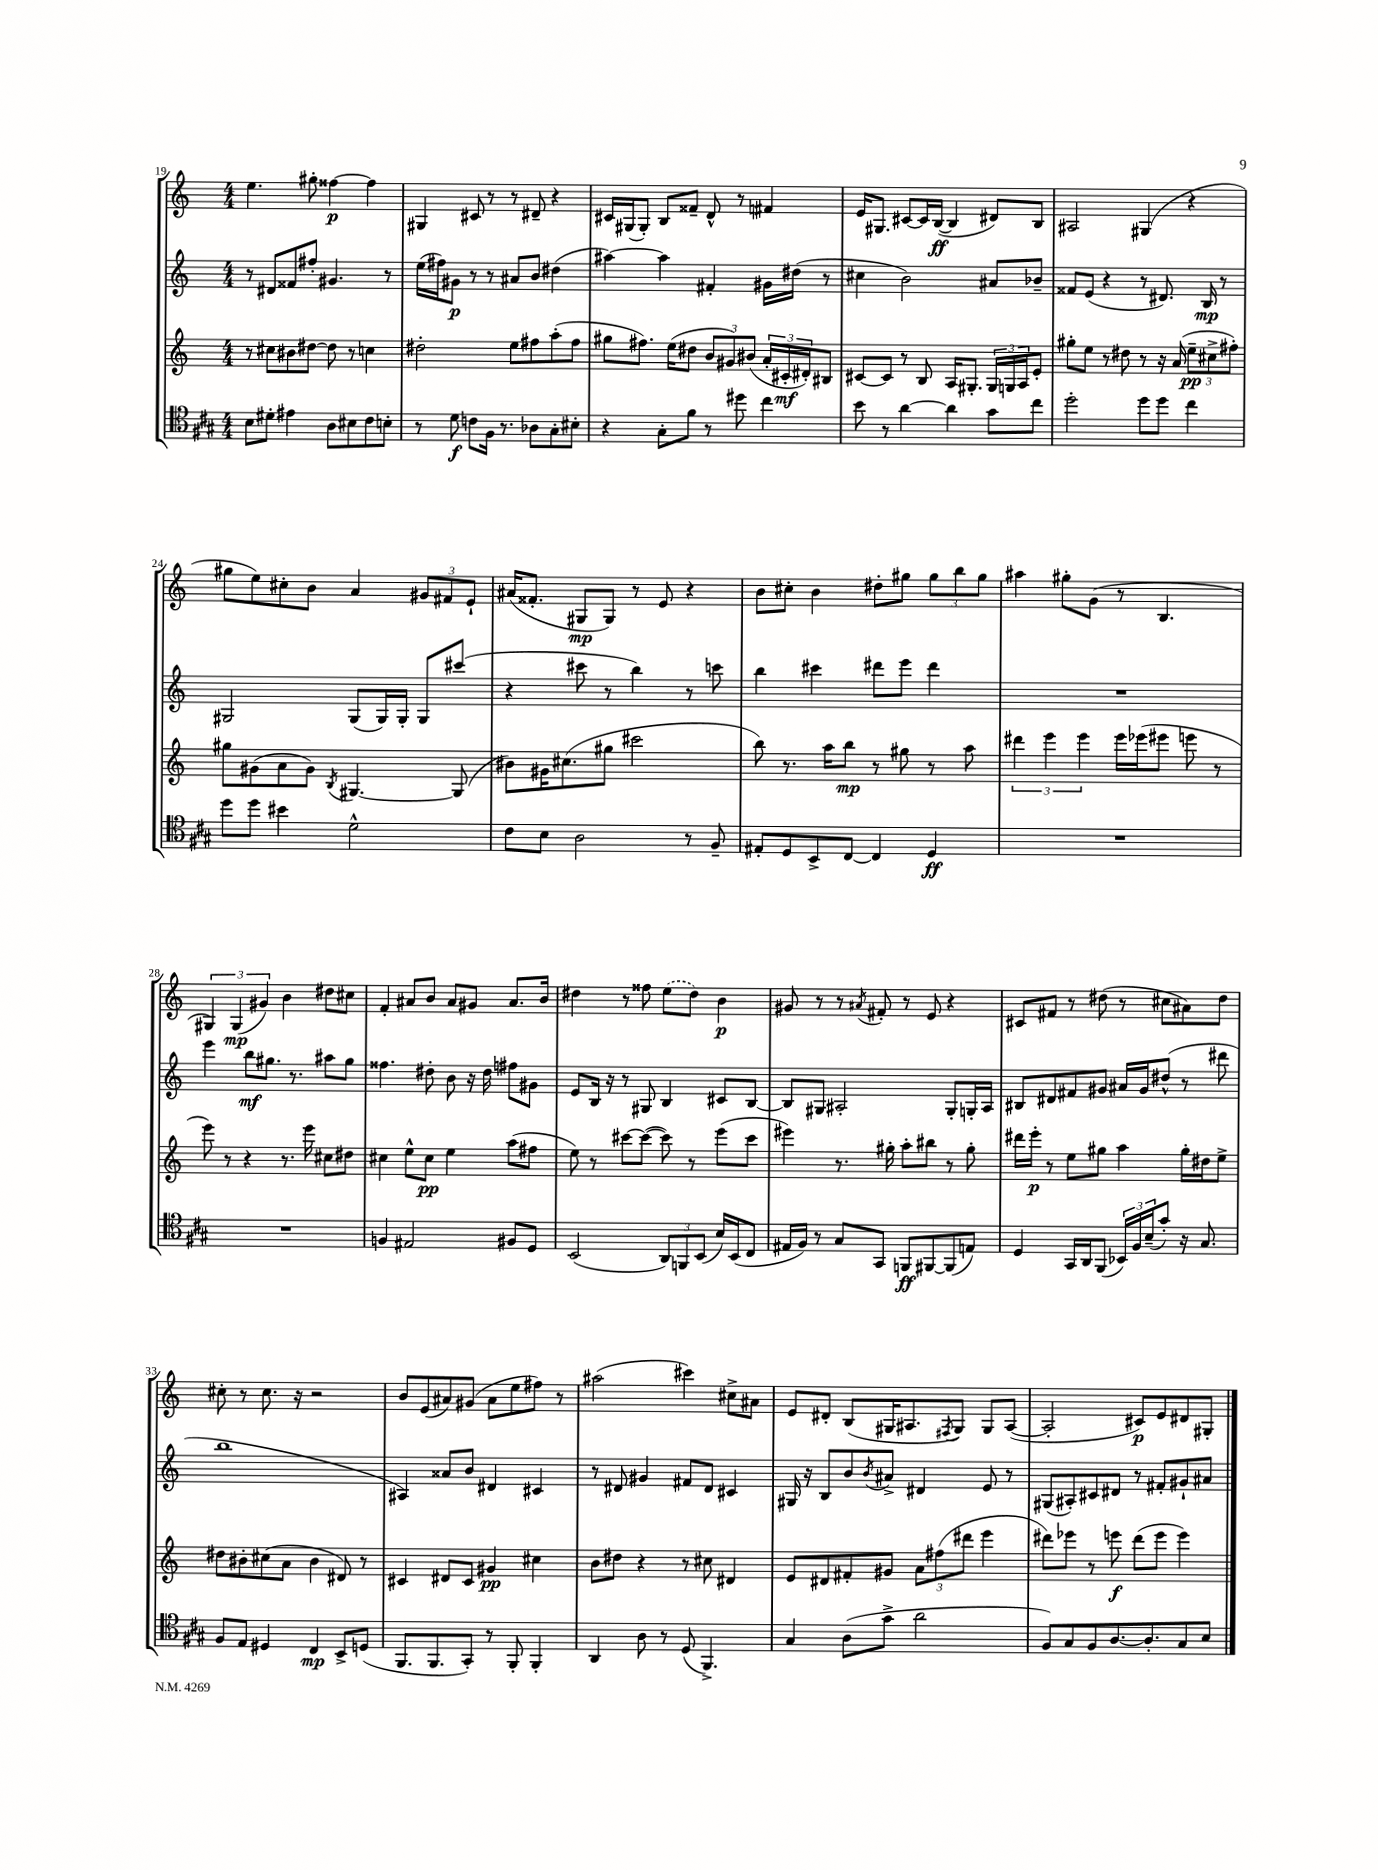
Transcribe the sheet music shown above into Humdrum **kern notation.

**kern	**kern	**kern	**kern
*staff4	*staff3	*staff2	*staff1
*clefC4	*clefG2	*clefG2	*clefG2
*k[f#c#g#]	*k[]	*k[]	*k[]
*M4/4	*M4/4	*M4/4	*M4/4
8B	8r	8r	4.ee
8d#'	8cc#	8d#	.
4e#	8b#	8f##	.
.	[8dd#	8ff#'	8gg#'
8A	8dd#]	4.g#	[4ff##
8B#	8r	.	.
8c#	4cc	.	4ff##]
8B'	.	8r	.
=	=	=	=
8r	2dd#'	(16ee	4G#
.	.	16ff#)	.
8d	.	8g#	.
8c	.	8r	8c#
16F#	.	8r	8r
8.r	.	.	.
.	8ee	8a#	8r
8A-	8ff#	8b	8d#~
8G#'	(8aa'	(4dd#	4r
8B#'	8ff#	.	.
=	=	=	=
4r	8gg#	[4aa#)	16c#
.	.	.	(16G#
.	8.ff#)	.	8G#')
8G#'	.	4aa#]	8B
.	(16ee	.	.
8f#	8dd#	.	8f##~
8r	12b	4f#'	8d^^
.	12g#)	.	.
8dd#	.	.	8r
.	(12b#	.	.
4cc#	24a'	16g#	4f#
.	24c#'	.	.
.	.	(16dd#	.
.	24d#')	.	.
.	8B#	8r	.
=	=	=	=
8b	[8c#	4cc#	16e
.	.	.	8.G#
8r	8c#]	.	.
[4a	8r	2b)	[8c#
.	8B	.	16c#]
.	.	.	([16B
4a]	16A	.	4B]
.	8.G#'	.	.
8g#	24G#	8a#	8d#)
.	24G	.	.
.	24A	.	.
8cc#	8e'	8b-~	8B
=	=	=	=
2dd'	8gg#'	8f##	2A#
.	8ee	(8e	.
.	8r	4r	.
.	8dd#	.	.
8dd	8r	8r	(4G#
8dd	16r	8.d#)	.
.	(16a	.	.
4cc#	12ee~	.	4r
.	.	16B	.
.	12cc#^	.	.
.	.	8r	.
.	12ff#')	.	.
=	=	=	=
8dd	8gg#	2G#	8gg#
8dd	(8g#	.	8ee)
4b#	8a	.	8cc#'
.	8g#)	.	8b
.	8qB	.	.
2d^^	[4.G#	(8G#	4a
.	.	16G#)	.
.	.	16G#'	.
.	.	8G#	12g#
.	.	.	12f#
.	(8G#]	(8ccc#	.
.	.	.	12e`
=	=	=	=
8c#	8b#)	4r	(16a#
.	.	.	8.f##'
8B	16g#	.	.
.	(8.cc#	.	.
2A	.	8ccc#	8G#
.	8gg#	8r	8G#)
.	2ccc#	4bb)	8r
.	.	.	8e
8r	.	8r	4r
8F#~	.	8ccc	.
=	=	=	=
8E#'	8bb)	4bb	8b
8D	8.r	.	8cc#'
8BB^	.	4ccc#	4b
.	16aa	.	.
[8C#	8bb	.	.
4C#]	8r	8ddd#	8dd#'
.	8gg#	8eee	8gg#
4D	8r	4ddd#	12gg#
.	.	.	12bb
.	8aa	.	.
.	.	.	12gg#
=	=	=	=
1r	6ddd#	1r	4aa#
.	6eee	.	.
.	.	.	8gg#'
.	6eee	.	.
.	.	.	(8g
.	16eee	.	8r
.	(16eee-	.	.
.	8eee#	.	4.B
.	8eee	.	.
.	8r	.	.
=	=	=	=
1r	8eee)	4eee	6G#)
.	8r	.	.
.	.	.	(6G#
.	4r	8bb	.
.	.	.	6g#)
.	.	8.gg#	.
.	8.r	.	4b
.	.	8.r	.
.	16eee	.	.
.	8cc#	8aa#	8dd#
.	8dd#	8gg#	8cc#
=	=	=	=
4F	4cc#	4.ff##	4f'
2E#	8ee^^	.	8a#
.	8cc#	8dd#'	8b
.	4ee	8b	8a#
.	.	16r	8g#
.	.	16dd#	.
8F#	(8aa	8ff#	8.a#
8D	8ff#	8g#	.
.	.	.	16b
=	=	=	=
(2BB	8ee)	8e	4dd#
.	8r	16B	.
.	.	16r	.
.	[8ccc#	8r	8r
.	(8ccc#_	8G#	8ff##
12AA)	8ccc#])	4B	(8ee
12FF	.	.	.
.	8r	.	8dd#)
(12BB	.	.	.
16B)	(8eee	8c#	4b
(16BB	.	.	.
8C#	8ccc#	[8B	.
=	=	=	=
16E#	4eee#)	8B]	8g#
16F#)	.	.	.
8r	.	8G#	8r
8G#	8.r	2A#'	8r
.	.	.	8qa#
8GG#	.	.	8f#'
.	16gg#'	.	.
8FF	8aa'	.	8r
[8FF#	8bb#	.	8e
(8FF#]	8r	8G#'	4r
8E)	8gg#'	16G'	.
.	.	16A#	.
=	=	=	=
4D	16ddd#	8B#	8c#
.	16eee'	.	.
.	8r	8d#	8f#
16GG#	8ee	8f#	8r
16AA	.	.	.
(8FF#	8gg#	8g#	(8dd#
24BB-)	4aa	16a#	8r
24F#	.	.	.
.	.	16g#	.
(24B~	.	.	.
8g#')	.	(8dd#^^	8cc#
16r	16gg#'	8r	8a#)
8.G#	16dd#	.	.
.	8ee^	8ddd#	8dd#
=	=	=	=
8F#	8dd#	1bb	8cc#'
8E	8b#'	.	8r
4D#	(8cc#	.	8.cc#
.	8a	.	.
.	.	.	16r
4C#	4b#	.	2r
8BB^	8d#)	.	.
(8D	8r	.	.
=	=	=	=
8.FF#	4c#	4A#)	8b
.	.	.	(8e
8.FF#	.	.	.
.	8d#	8a##	8a#)
8GG#')	8c#	8b	(8g#
8r	4g#	4d#	8a#
8FF#'	.	.	8ee
4FF#'	4cc#	4c#	8ff#)
.	.	.	8r
=	=	=	=
4AA	8b	8r	(2aa#
.	8dd#	8d#	.
8A	4r	4g#	.
8r	.	.	.
(8D	8r	8f#	4ccc#)
4.FF#^)	8cc#	8d#	.
.	4d#	4c#	8cc#^
.	.	.	8a#
=	=	=	=
4G#	8e	16G#	8e
.	.	16r	.
.	8d#	8B	8d#'
(8A	8f#'	8b	(8B
.	.	8qb	.
8g#^	8g#	8a#^	16G#
.	.	.	8.A#
2a	12a	4d#	.
.	(12ff#	.	.
.	.	.	8qF#
.	.	.	8G#)
.	12ddd#	.	.
.	4eee	8e	8G#
.	.	8r	([8A#
=	=	=	=
8F#)	8ddd#)	(8G#	2A#']
8G#	8eee-	8A#')	.
8F#	8r	8c#	.
[8.A	8eee	8d#	.
.	(8ddd#	8r	8c#)
8.A']	.	.	.
.	8eee	8f#'	8e
8G#	4eee)	8g#`	8d#
8B	.	8a#	8G#'
==	==	==	==
*-	*-	*-	*-
